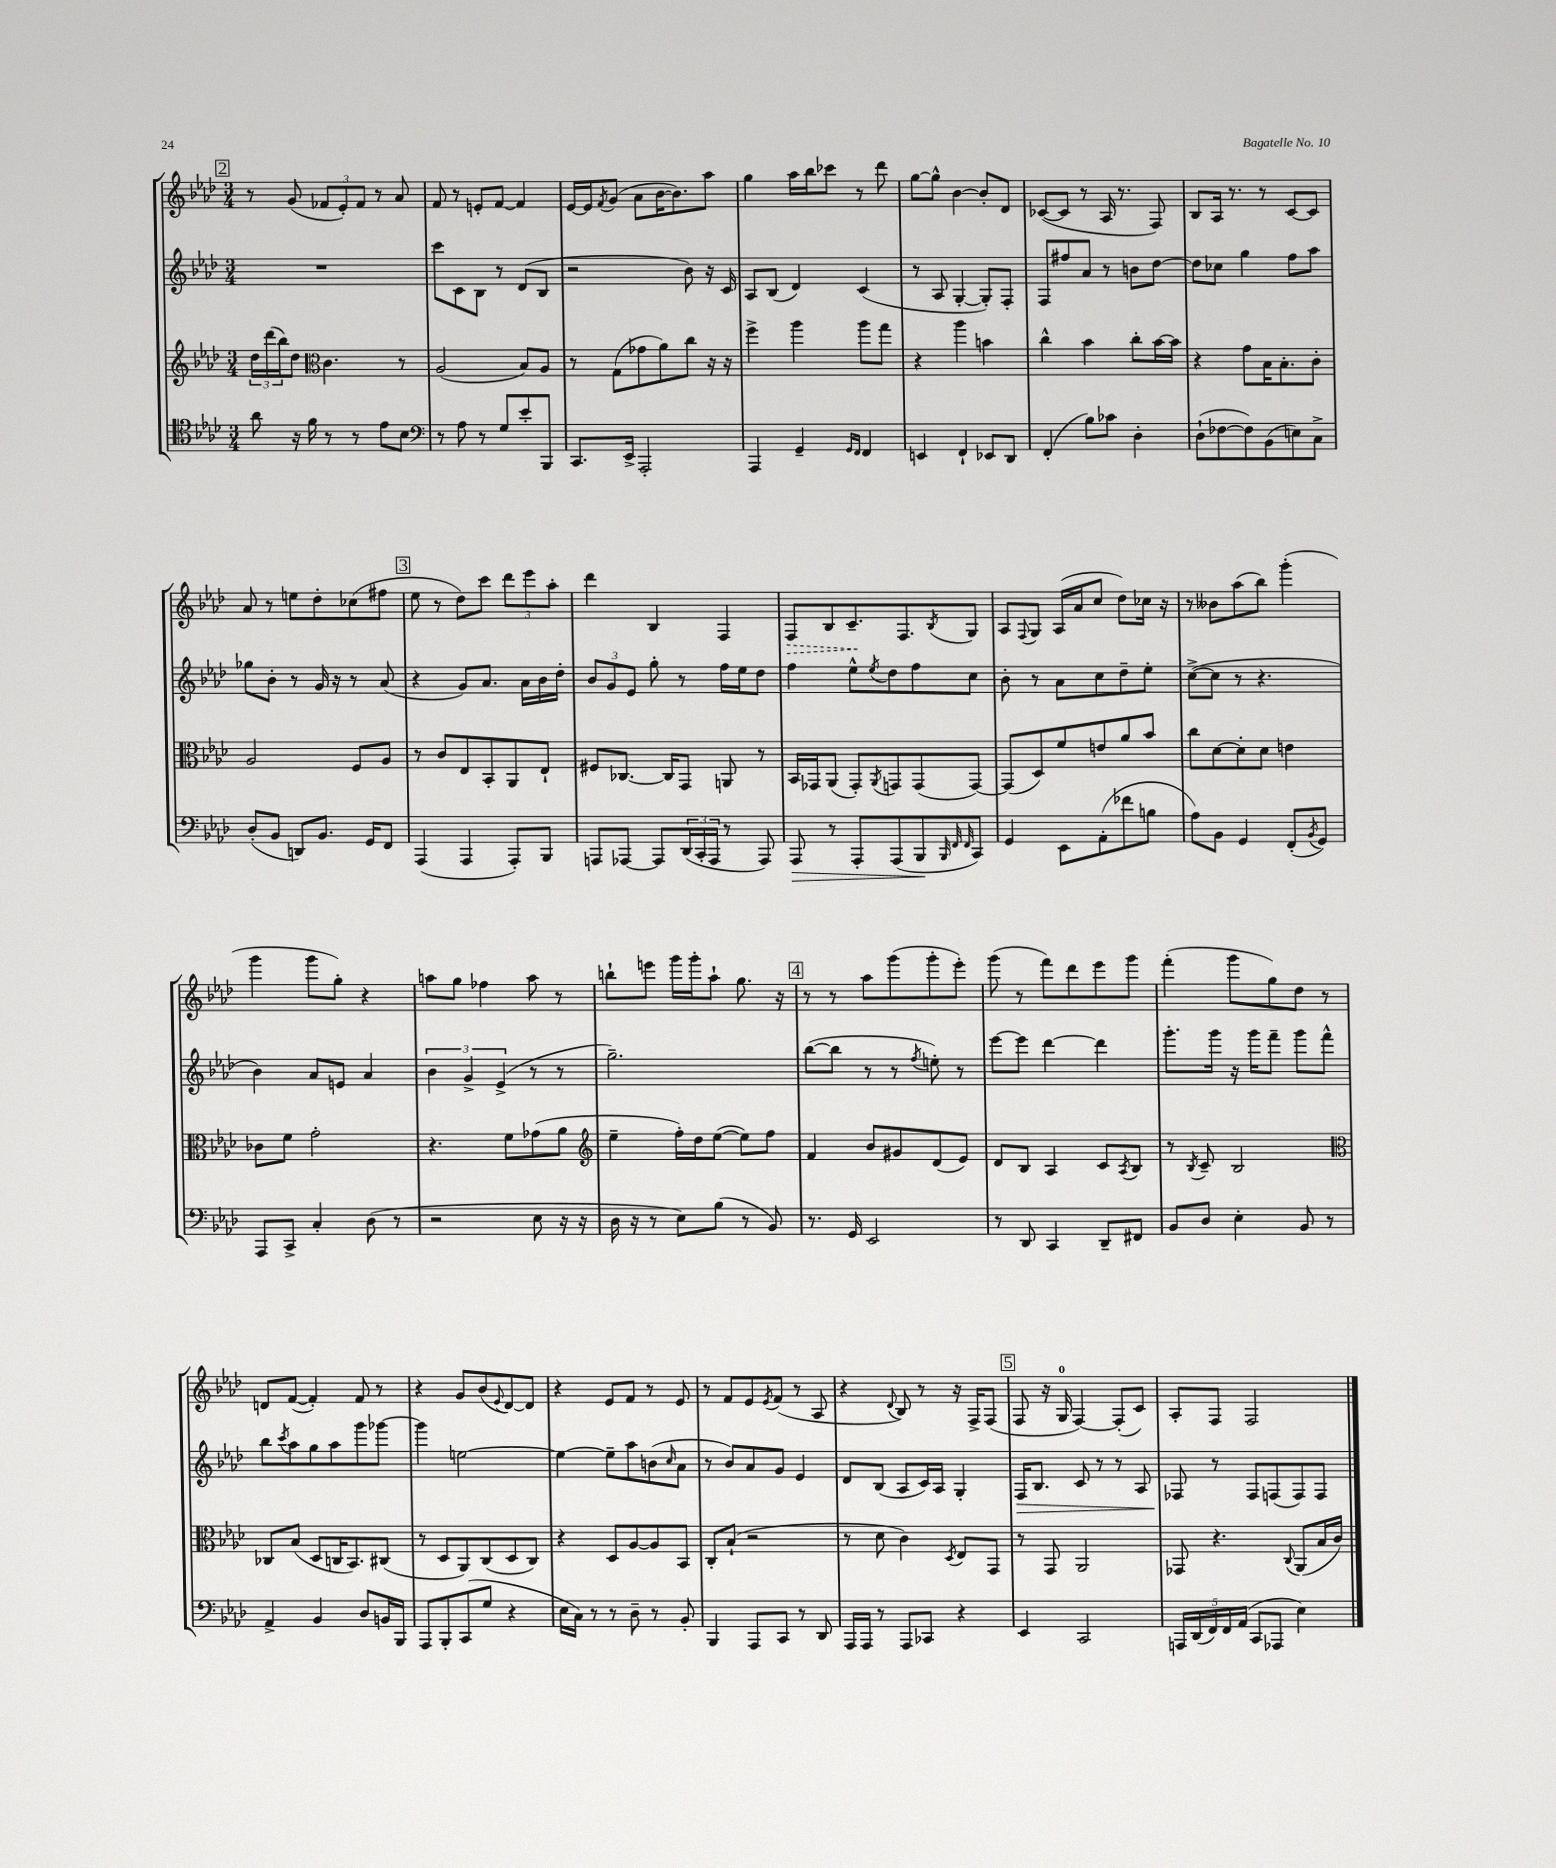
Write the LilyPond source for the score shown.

<<
\new StaffGroup <<
\new Staff = "s0" {
    \clef treble \key aes \major \numericTimeSignature \time 3/4
    \mark \markup { \box "2" } r8 g'8( \tuplet 3/2 { fes'8 ees'8-.) fes'8 } r8 aes'8 |
    f'8 r8 e'8-. f'8~ f'4 |
    ees'16~ ees'16 \acciaccatura { f'8 } g'8( aes'8 bes'16~ bes'8.) aes''8 |
    g''4 aes''16 bes''16 ces'''8 r8 des'''8 |
    g''8~ g''8-^ bes'4~ bes'8-. des'8 |
    ces'8~( ces'8 r8 aes16 r8. f8) |
    bes8 aes16 r8. r8 c'8~ c'8 |
    aes'8 r8 e''8 des''8-. ces''8( fis''8 |
    \mark \markup { \box "3" } ees''8 r8 des''8) c'''8 \tuplet 3/2 { des'''8 ees'''8 aes''8-. } |
    des'''4 bes4 f4 |
    \once \override Hairpin.style = #'dashed-line f8\> bes8 c'8.--\! f8. \acciaccatura { bes8 } g8 |
    aes8 \appoggiatura { f8 } g8 aes16( aes'16 c''8 des''8) ces''16 r16 |
    r8 beses'8 aes''8( bes''8) g'''4-.( |
    g'''4 g'''8 g''8-.) r4 |
    a''8 g''8 fes''4 a''8 r8 |
    b''8-! e'''8 g'''16 g'''16-. aes''8-! g''8. r16 |
    \mark \markup { \box "4" } r8 r8 aes''8 g'''8( g'''8-. ees'''8-.) |
    g'''8( r8 f'''8) des'''8 ees'''8 g'''8 |
    f'''4-.( g'''8 g''8) des''8 r8 |
    d'8 f'8~( f'4-.) f'8 r8 |
    r4 g'8 bes'8( \appoggiatura { ees'8 } des'8~) des'8 |
    r4 ees'8 f'8 r8 ees'8 |
    r8 f'8 ees'8 \acciaccatura { ees'8 } f'8( r8 aes8 |
    r4 \appoggiatura { des'8 } bes8) r8 r16 f16-> f8( |
    \mark \markup { \box "5" } f8 r16 g16-0 f4~) f8-.( c'8) |
    aes8-. f8 f2 \bar "|." |
}
\new Staff = "s1" {
    \clef treble \key aes \major \numericTimeSignature \time 3/4
    \mark \markup { \box "2" } R2. |
    c'''8 c'8 bes8 r8 des'8( bes8 |
    r2 bes'8) r16 c'16 |
    aes8 bes8( des'4) c'4( |
    r8 aes8 g4~-. g8-.) f8-. |
    f8 fis''8 aes'8 r8 b'8 des''8~ |
    des''8 ces''8 g''4 f''8 aes''8 |
    ges''8 bes'8-. r8 g'16 r16 r8 aes'8( |
    \mark \markup { \box "3" } r4 g'8) aes'8. aes'16 bes'16 des''16-. |
    \tuplet 3/2 { bes'8 g'8 ees'8 } g''8-. r8 f''16 ees''16 des''8 |
    f''4 ees''8-^ \acciaccatura { ees''8 } des''8 f''8 c''8 |
    bes'8-. r8 aes'8 c''8 des''8-- ees''8-. |
    c''8~->( c''8 r8 r4. |
    bes'4) aes'8 e'8 aes'4 |
    \tuplet 3/2 { bes'4 g'4-> ees'4->( } r8 r8 |
    g''2.--) |
    \mark \markup { \box "4" } bes''8~( bes''8 r8 r8 \acciaccatura { f''8 } e''8-.) r8 |
    ees'''8~ ees'''8 des'''4~ des'''4 |
    g'''8.-. g'''16 r16 g'''16 f'''8-- g'''8 f'''8-^ |
    bes''8 \acciaccatura { c'''8 } aes''8 g''8 aes''8 g'''8 ges'''8~ |
    ges'''4 e''2~ |
    e''4~ e''8-- aes''8 b'8( \grace { c''16 } aes'8 |
    r8 bes'8) aes'8 g'8 ees'4 |
    des'8 bes8( aes8 c'16) aes16 g4-. |
    \mark \markup { \box "5" } f16\> bes8. c'8 r8 r8 aes8 |
    fes8\! r8 fes8 f8( f8) f8 \bar "|." |
}
\new Staff = "s2" {
    \clef treble \key aes \major \numericTimeSignature \time 3/4
    \mark \markup { \box "2" } \tuplet 3/2 { des''16 des'''16( bes''16) } des''8 \clef alto c'4. r8 |
    aes2( bes8) aes8 |
    r8 g8( ges'8 aes'8) c''8 r16 r16 |
    f''4-> aes''4 aes''8 g''8 |
    r4 aes''4 b'4 |
    c''4-^ bes'4 c''8-. bes'16~ bes'16 |
    r4 g'8 bes16 bes8.-. c'8-. |
    aes2 f8 aes8 |
    \mark \markup { \box "3" } r8 c'8 ees8 bes,8-. aes,8 ees8-! |
    fis8 ces8.~ ces16 g,8 a,8 r8 |
    bes,16 ges,16 aes,8( ges,8-.) \acciaccatura { aes,8 } g,8 g,8( g,8~) |
    g,8( des8) f'8 e'8 aes'8 bes'8 |
    c''8 des'8~ des'8-. des'8 e'4 |
    ces'8 f'8 g'2-. |
    r4. f'8 ges'8( aes'8 |
    \clef treble ees''4-- f''16-.) des''16 ees''8~( ees''8) f''8 |
    \mark \markup { \box "4" } f'4 bes'8 gis'8 des'8( ees'8) |
    des'8 bes8 aes4 c'8 \acciaccatura { aes8 } bes8 |
    r8 \acciaccatura { bes8 } c'8-- bes2 |
    \clef alto ces8 bes8( des8 c16 bes,8.) cis8( |
    r8 des8 aes,8) c8( des8 c8) |
    r4 des8 aes8~ aes8 bes,8 |
    c8-. bes8-!( r2 |
    r8 des'8 c'4) \acciaccatura { des8 } ees8 g,8 |
    \mark \markup { \box "5" } r8 g,8 aes,2 |
    ges,8 r4. \appoggiatura { c8 } aes,8( bes16 c'16) \bar "|." |
}
\new Staff = "s3" {
    \clef tenor \key aes \major \numericTimeSignature \time 3/4
    \mark \markup { \box "2" } aes'8 r16 f'16 r8 r8 ees'8 bes8 |
    \clef bass r8 aes8 r8 g8 ees'8-. bes,,8 |
    c,8. ees,16-> aes,,2-. |
    aes,,4 g,4-- \grace { g,16 f,16 } f,4 |
    e,4 f,4-! ees,8 des,8 |
    f,4-.( bes8) ces'8 des4-. |
    des8-!( fes8~ fes8) bes,8( e8) c8-> |
    des8-.( bes,8 d,8) bes,8. g,16 f,8 |
    \mark \markup { \box "3" } aes,,4( aes,,4 aes,,8-.) bes,,8 |
    a,,8 aes,,8~ aes,,8 \tuplet 3/2 { des,16( c,16-. aes,,16 } r8 aes,,8) |
    aes,,8\> r8 aes,,8-. aes,,8( bes,,8\! \grace { bes,,32 f,32 f,32 } c,8) |
    g,4 ees,8 aes,8-.( fes'8 b8 |
    aes8) bes,8 g,4 f,8-.( \acciaccatura { bes,8 } g,8) |
    aes,,8 c,8-> c4-. des8( r8 |
    r2 ees8 r16 r16 |
    des16 r16 r8 ees8) bes8( r8 bes,8) |
    \mark \markup { \box "4" } r8. g,16 ees,2 |
    r8 des,8 c,4 des,8-- fis,8 |
    bes,8 des8 ees4-. bes,8 r8 |
    aes,4-> bes,4 des8 b,16 bes,,16 |
    aes,,8 bes,,8-. c,8( g8 r4 |
    ees16 c16) r8 r8 des8-- r8 bes,8-. |
    bes,,4 aes,,8 c,8 r8 des,8 |
    aes,,16 aes,,16 r8 aes,,8 ces,8 r4 |
    \mark \markup { \box "5" } ees,4 c,2 |
    \tuplet 5/4 { a,,16 des,16( f,16) f,16 aes,16( } c,8 aes,,8 ees4) \bar "|." |
}
>>
>>
\layout { \context { \Score \remove "Bar_number_engraver" } }
